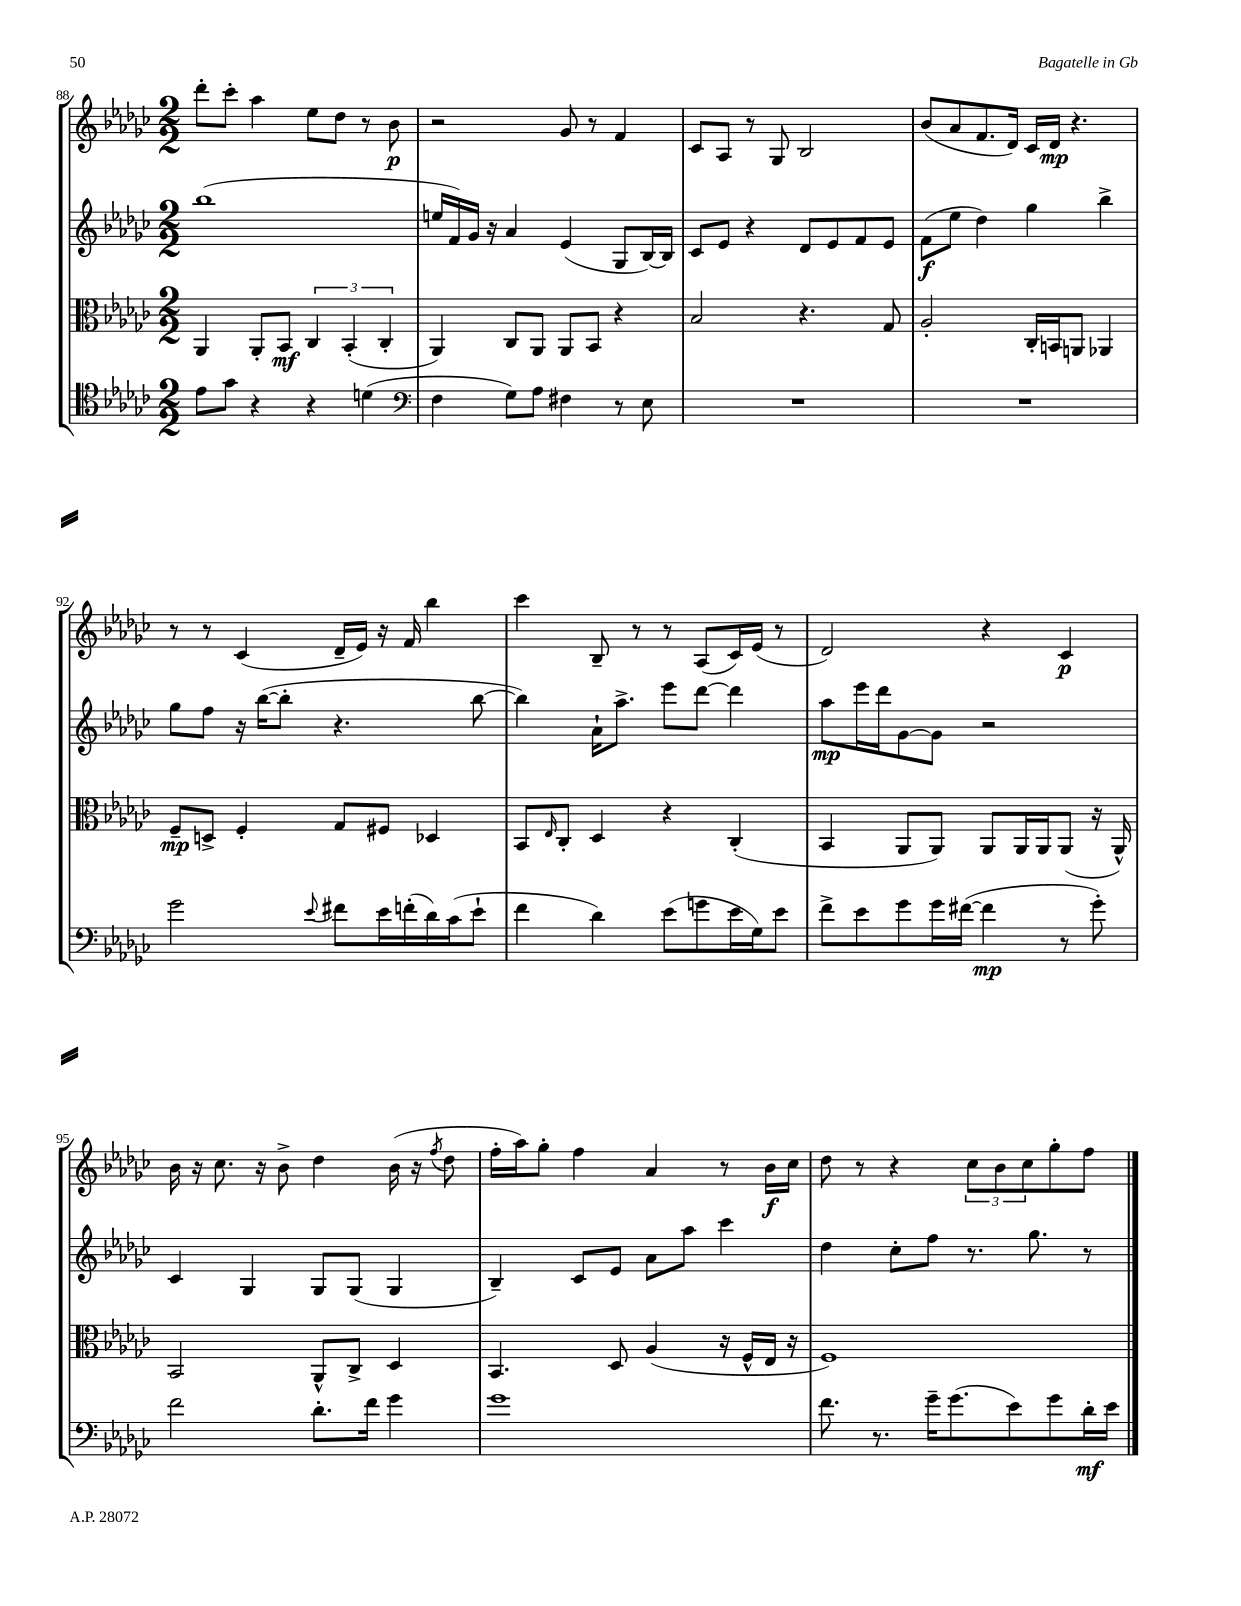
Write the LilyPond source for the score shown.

<<
\new StaffGroup <<
\new Staff = "s0" {
    \clef treble \key ges \major \numericTimeSignature \time 2/2
    des'''8-. ces'''8-. aes''4 ees''8 des''8 r8 bes'8\p |
    r2 ges'8 r8 f'4 |
    ces'8 aes8 r8 ges8 bes2 |
    bes'8( aes'8 f'8. des'16) ces'16 des'16\mp r4. |
    r8 r8 ces'4( des'16-- ees'16) r16 f'16 bes''4 |
    ces'''4 bes8-- r8 r8 aes8( ces'16) ees'16( r8 |
    des'2) r4 ces'4\p |
    bes'16 r16 ces''8. r16 bes'8-> des''4 bes'16( r16 \acciaccatura { f''8 } des''8 |
    f''16-. aes''16) ges''8-. f''4 aes'4 r8 bes'16\f ces''16 |
    des''8 r8 r4 \tuplet 3/2 { ces''8 bes'8 ces''8 } ges''8-. f''8 \bar "|." |
}
\new Staff = "s1" {
    \clef treble \key ges \major \numericTimeSignature \time 2/2
    bes''1( |
    e''16 f'16) ges'16 r16 aes'4 ees'4( ges8 bes16~) bes16 |
    ces'8 ees'8 r4 des'8 ees'8 f'8 ees'8 |
    f'8\f( ees''8 des''4) ges''4 bes''4-> |
    ges''8 f''8 r16 bes''16~( bes''8-. r4. bes''8~ |
    bes''4) aes'16-! aes''8.-> ees'''8 des'''8~ des'''4 |
    aes''8\mp ees'''16 des'''16 ges'8~ ges'8 r2 |
    ces'4 ges4 ges8 ges8( ges4 |
    bes4--) ces'8 ees'8 aes'8 aes''8 ces'''4 |
    des''4 ces''8-. f''8 r8. ges''8. r8 \bar "|." |
}
\new Staff = "s2" {
    \clef alto \key ges \major \numericTimeSignature \time 2/2
    aes,4 aes,8-. bes,8\mf \tuplet 3/2 { ces4 bes,4-.( ces4-. } |
    aes,4) ces8 aes,8 aes,8 bes,8 r4 |
    bes2 r4. ges8 |
    aes2-. ces16-. b,16 a,8 aes,4 |
    f8--\mp d8-> f4-. ges8 fis8 des4 |
    bes,8 \grace { ees16 } ces8-. des4 r4 ces4-.( |
    bes,4 aes,8 aes,8) aes,8 aes,16 aes,16 aes,8( r16 aes,16-^) |
    bes,2 aes,8-^ ces8-> des4 |
    bes,4. des8 aes4( r16 f16-^ ees16 r16 |
    f1) \bar "|." |
}
\new Staff = "s3" {
    \clef tenor \key ges \major \numericTimeSignature \time 2/2
    ees'8 ges'8 r4 r4 d'4( |
    \clef bass f4 ges8) aes8 fis4 r8 ees8 |
    R1 |
    R1 |
    ges'2 \appoggiatura { ees'8 } fis'8 ees'16 f'16-.( des'16) ces'16( ees'8-! |
    f'4 des'4) ees'8( g'8 ees'16 ges16) ees'8 |
    f'8-> ees'8 ges'8 ges'16 fis'16~( fis'4\mp r8 ges'8-.) |
    f'2 des'8.-. f'16 ges'4 |
    ges'1 |
    f'8. r8. ges'16-- ges'8.( ees'8) ges'8 des'16-.\mf ees'16 \bar "|." |
}
>>
>>
\layout { \context { \Score currentBarNumber = #88 } }
